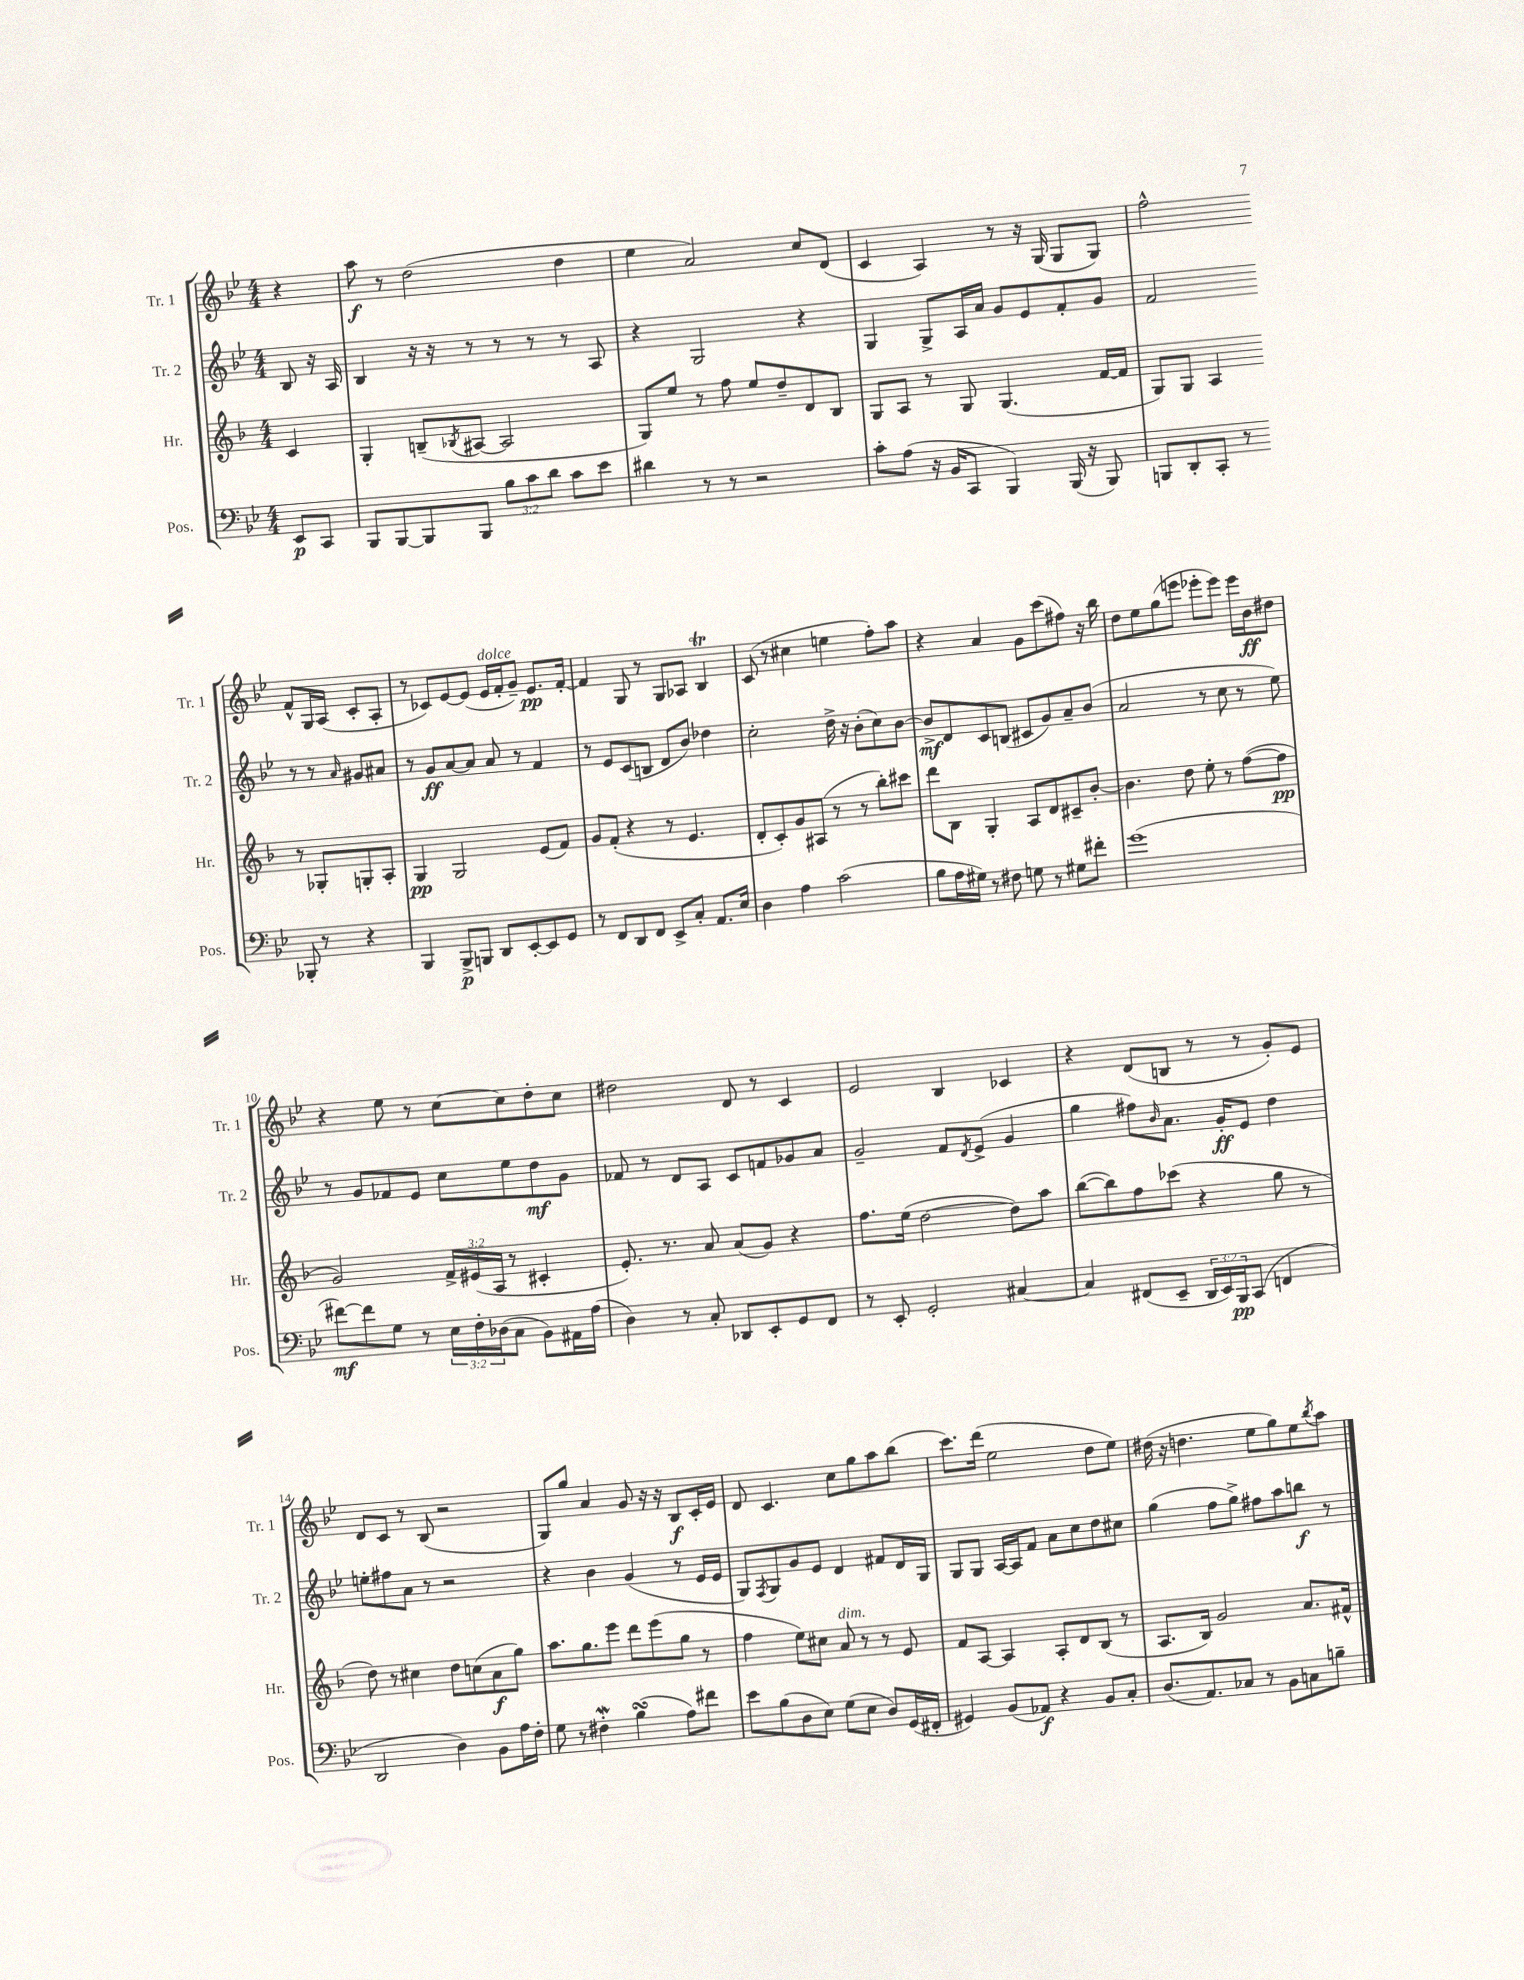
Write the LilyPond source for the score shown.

<<
\new StaffGroup <<
\new Staff = "s0" \with { instrumentName = "Tr. 1" shortInstrumentName = "Tr. 1" } {
    \clef treble \key bes \major \numericTimeSignature \time 4/4 \partial 4
    r4 |
    a''8\f r8 d''2( d''4 |
    ees''4 a'2) c''8 d'8( |
    c'4 a4) r8 r16 g16( g8 g8) |
    f''2-^ f'8-^ g16 a16( c'8-. a8-. |
    r8 ces'8) ees'8~ ees'8( ees'16^\markup { \italic "dolce" } f'16-. g'8--) ees'8.\pp f'16~-. |
    f'4 g8 r8 g8 aes8 bes4\trill |
    c'8( r8 cis''4 e''4 f''8-.) a''8 |
    r4 a'4 g'8 c'''8( fis''8) r16 bes''16 |
    d''8 ees''8 g''8( e'''8 ees'''8-. ees'''8) ees'''16 bes'16\ff dis''8 |
    r4 ees''8 r8 c''8~ c''8 d''8-. c''8 |
    dis''2 d'8 r8 c'4 |
    ees'2 bes4 ces'4 |
    r4 d'8( b8 r8 r8 g'8-.) ees'8 |
    d'8 c'8 r8 bes8( r2 |
    g8) g''8 a'4 g'8 r16 r16 bes8\f c'16-. ees'16 |
    d'8 c'4. c''8 g''8 a''8 bes''8( |
    c'''8.) d'''16( ees''2 d''8 ees''8) |
    dis''16( r16 d''4. ees''8 g''8) ees''8 \acciaccatura { bes''8 } a''8 \bar "|." |
}
\new Staff = "s1" \with { instrumentName = "Tr. 2" shortInstrumentName = "Tr. 2" } {
    \clef treble \key bes \major \numericTimeSignature \time 4/4 \partial 4
    bes8 r16 a16 |
    bes4 r16 r16 r8 r8 r8 r8 a8 |
    r4 g2 r4 |
    g4 g8-> a16 a'16 g'8 ees'8 f'8-. g'8 |
    f'2 r8 r8 \grace { a'16 } gis'8 ais'8 |
    r8 g'8\ff a'8~ a'8 a'8 r8 f'4 |
    r8 ees'8 c'8( b8 d'8 bes'8) des''4 |
    c''2-. d''16-> r16 bes'8-.( c''8) bes'8~ |
    bes'8->\mf d'8 c'8 b8( cis'8 g'8) a'8-- bes'8( |
    a'2 r8 c''8 r8 ees''8) |
    r8 g'8 fes'8 ees'8 c''8 ees''8 d''8\mf g'8 |
    fes'8 r8 d'8 a8 c'8 f'8 ges'8 a'8 |
    g'2-- f'8 \acciaccatura { d'8 } ees'8->( g'4 |
    g''4 fis''8) \grace { bes'16 } a'8. g'16-.\ff ees'8 d''4 |
    e''8-. fis''8 a'8 r8 r2 |
    r4 bes'4 g'4( r8 ees'16 ees'16 |
    g8) \acciaccatura { f8 } g8 g'8 ees'8 d'4 fis'8 d'16 g16 |
    g8 g8 a16~ a16 f'8 a'8 c''8 d''8 cis''8 |
    g''4( f''8 g''8->) fis''8 a''8 b''8\f r8 \bar "|." |
}
\new Staff = "s2" \with { instrumentName = "Hr." shortInstrumentName = "Hr." } {
    \clef treble \key f \major \numericTimeSignature \time 4/4 \override Staff.TupletNumber.text = #tuplet-number::calc-fraction-text \partial 4
    c'4 |
    g4-. b8--( \acciaccatura { bes8 } ais8~ ais2 |
    g8) e''8 r8 f''8 e''8 d''8-- d'8 bes8 |
    g8 a8 r8 g8 g4.( f'16~ f'16 |
    g8) g8 a4 r8 ges8-. g8-. a8-. |
    g4\pp g2 e'8( f'8) |
    g'8 f'8-.( r4 r8 e'4. |
    d'8-. c'8-.) g'8 ais8( r8 r8 bes''8-.) cis'''8 |
    d'''8 bes8 g4-. a8 d'8 cis'8-- bes'8~-. |
    bes'4. d''8 e''8-. r8 f''8~( f''8\pp |
    g'2) \tuplet 3/2 { f'16-> eis'16( a16 } r8 cis'4-. |
    e'8.-.) r8. a'8 a'8( g'8) r4 |
    f''8. e''16( d''2~ d''8) a''8 |
    bes''8~( bes''8) f''8 ces'''8( r4 g''8 r8 |
    d''8) r8 cis''4 d''8 c''8( a'8\f g''8) |
    a''8. g''8. e'''8 d'''8 e'''8( g''8 r8 |
    f''4 e''8) cis''8 a'8^\markup { \italic "dim." } r8 r8 e'8 |
    f'8 a8~ a4 a8-. d'8 bes8( r8 |
    a8. bes16) g'2 a'8. fis'16-^ \bar "|." |
}
\new Staff = "s3" \with { instrumentName = "Pos." shortInstrumentName = "Pos." } {
    \clef bass \key bes \major \numericTimeSignature \time 4/4 \override Staff.TupletNumber.text = #tuplet-number::calc-fraction-text \partial 4
    ees,8\p c,8 |
    bes,,8 bes,,8~ bes,,8 bes,,8 \tuplet 3/2 { bes8 c'8 d'8 } c'8 ees'8 |
    dis'4 r8 r8 r2 |
    c'8-. a8( r16 bes,16 c,8 bes,,4) bes,,16( r16 bes,,8) |
    b,,8 d,8-. c,8-. r8 bes,,8-. r8 r4 |
    bes,,4 bes,,8->\p b,,8 d,8 ees,8~-. ees,8 g,8 |
    r8 f,8 d,8 f,8 ees,8-> c8-. a,8. ees16 |
    d4 a4 c'2( |
    bes8 a16 gis16) r8 fis8 g8 r8 gis8 fis'8-. |
    g'1( |
    fis'8~\mf) fis'8 g8 r8 \tuplet 3/2 { ees16 f16-. des16( } c8 bes,8) ais,16 a16( |
    d4) r8 c8-. des,8 ees,8-. g,8 f,8 |
    r8 ees,8-. g,2-. cis4~ |
    cis4 fis,8( ees,8-- \tuplet 3/2 { d,16 ees,16) bes,,16\pp } c,8( f,4 |
    d,2 d4) bes,8 a16 f16-. |
    g8 r8 fis4-.\mordent bes4\turn( a8) fis'8 |
    ees'8 bes8( d8 ees8) g8( ees8 d8) g,16( fis,16-. |
    gis,4) bes,8( aes,8\f) r4 bes,8 c8-. |
    d8.( a,8.) ces8 r8 bes,8 c8 b8-- \bar "|." |
}
>>
>>
